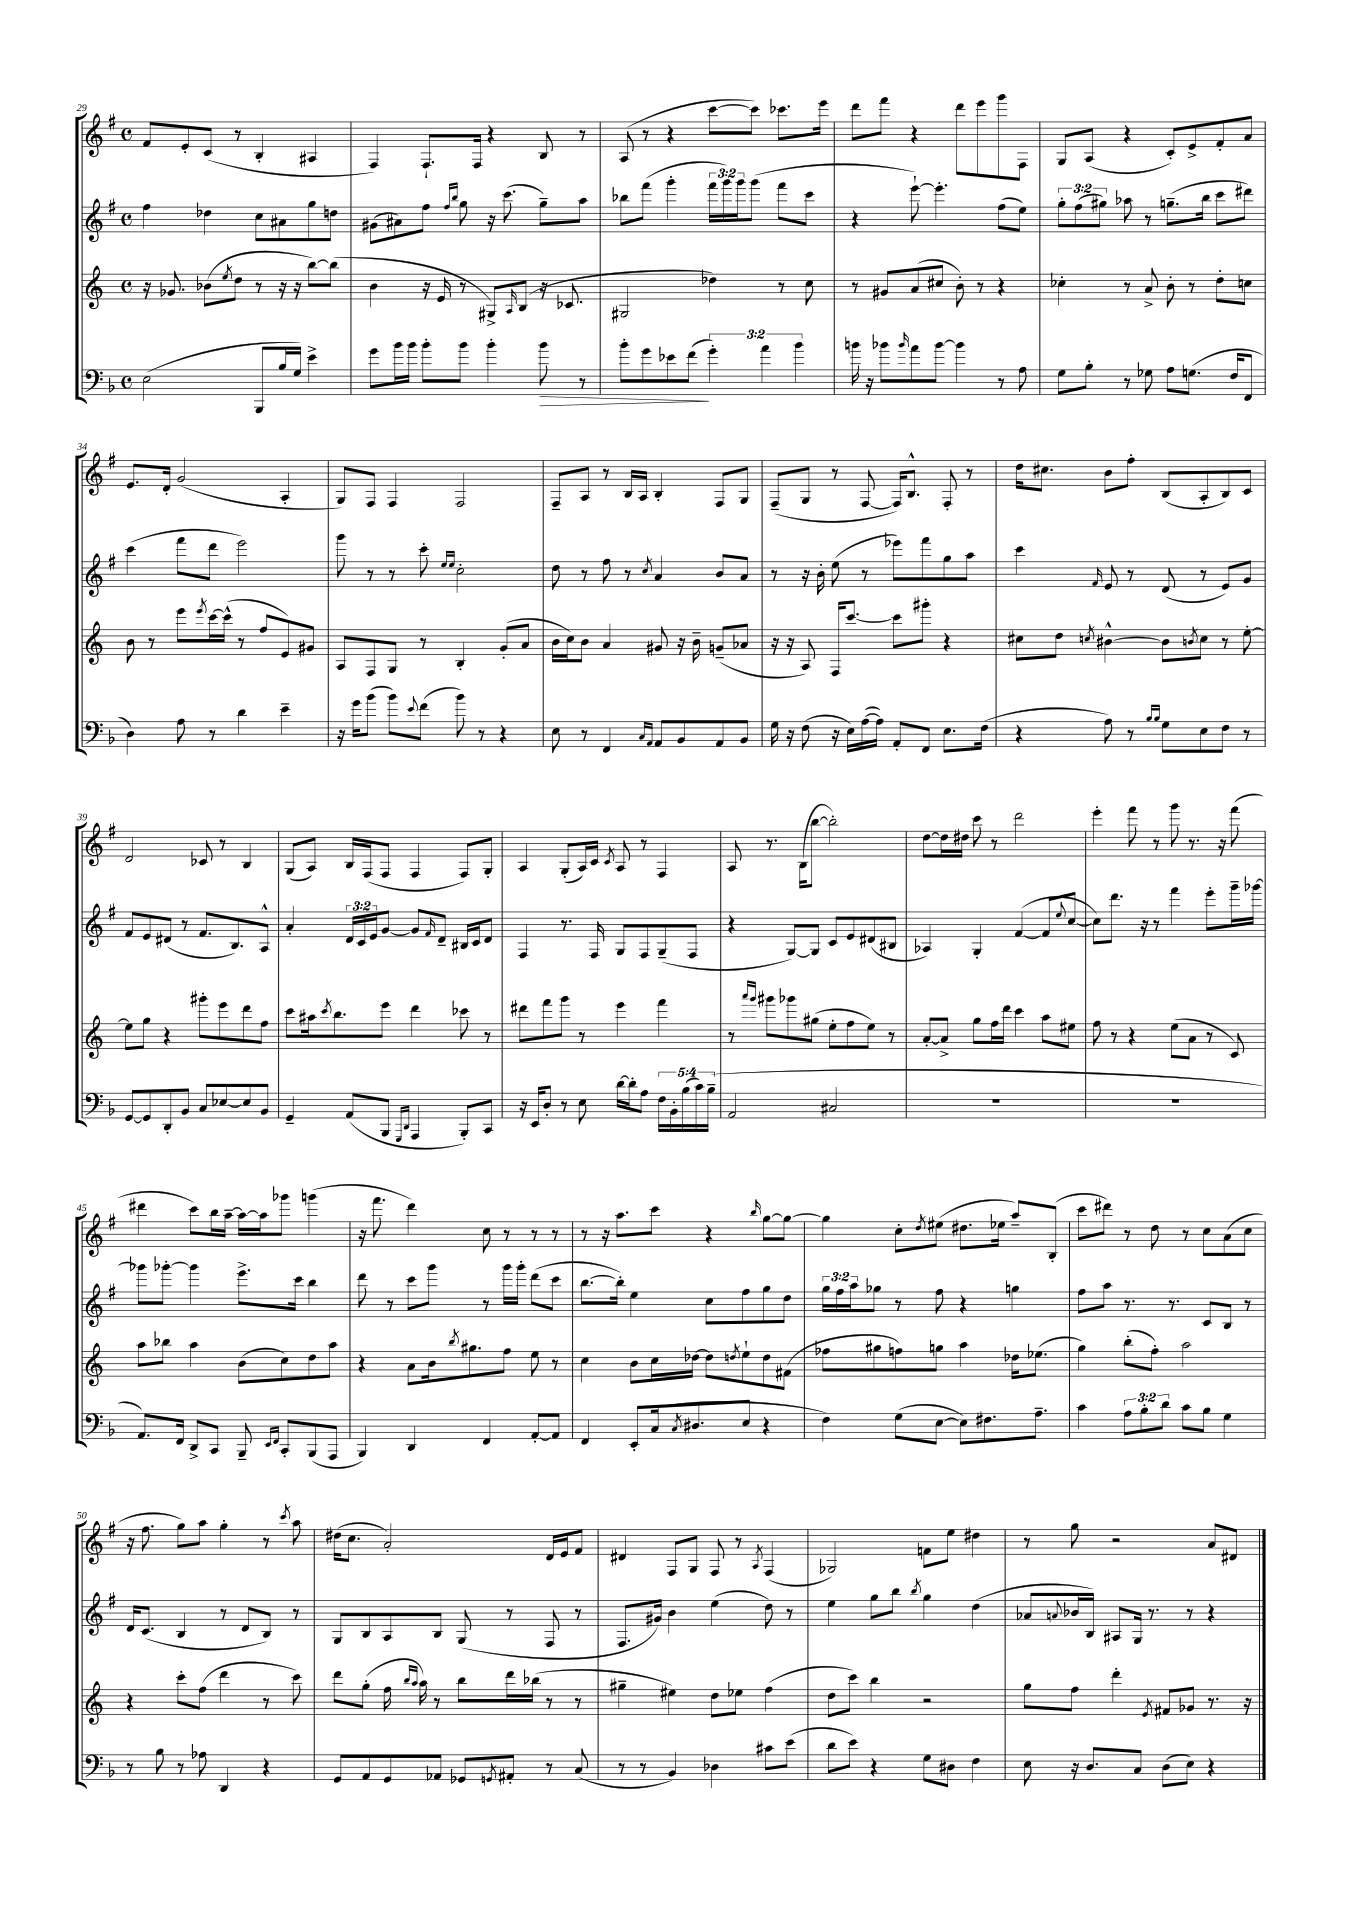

**kern	**kern	**kern	**kern
*staff4	*staff3	*staff2	*staff1
*clefF4	*clefG2	*clefG2	*clefG2
*k[b-]	*k[]	*k[f#]	*k[f#]
*M4/4	*M4/4	*M4/4	*M4/4
*met(c)	*met(c)	*met(c)	*met(c)
(2E\	16r	4ff#\	8f#/L
.	8.g-/	.	.
.	.	.	8e'/
.	(8b-\L	4dd-\	(8c/J
.	8qee/	.	.
.	8dd\J	.	8r
8BBB-/L	8r	8cc\L	4B'/
16B-/L	16r	8a#\	.
16G/JJ)	16r	.	.
4e^\	[8bb\L)	8gg\	4A#/
.	(8bb\]J	8dd\J	.
=	=	=	=
8g\L	4b\	(8g#\L	4F#/)
16b-\L	.	8a#\)	.
16b-\JJ	.	.	.
8b-'\L	16r	8ff#\J	8.F#`/L
.	16e/	.	.
.	.	16qqff#/LL	.
.	.	16qqbb/JJ	.
8b-\J	8r	8gg\	.
.	.	.	16F#/Jk
4b-'\	8G#^/L)	16r	4r
.	.	(8.ccc\	.
.	16qqA/	.	.
.	(8B/J	.	.
8b-\	16r	8gg~\L)	8B/
.	8.c-/	.	.
8r	.	8aa\J	8r
=	=	=	=
8b-'\L	2G#/	8bb-\L	(8A/
8g\	.	(8fff#\J	8r
8e-\	.	4ggg'\	4r
(8f\J	.	.	.
6g'\)	4dd-\)	24fff#\LL	[8ccc\L
.	.	24ggg\)	.
.	.	24ggg\J	.
.	.	(8ggg\J	8ccc\]J)
6a\	.	.	.
.	8r	8fff#\L	8.ccc-\L
6b-\	.	.	.
.	8cc\	8ccc\J	.
.	.	.	16eee\Jk
=	=	=	=
16b\	8r	4r	8ddd\L
16r	.	.	.
8b-\L	8g#/L	.	8fff#\J
16qqb-/	.	.	.
8a\	(8a/	[8eee`\)	4r
[8b-\J	8cc#/J	4.eee'\]	.
4b-\]	8b'\)	.	8ddd\L
.	8r	.	8eee\
8r	4r	(8ff#\L	8ggg\
8A\	.	8ee\J)	8F#\J
=	=	=	=
8G\L	4cc-'\	12gg'\L	8G/L
.	.	(12ff#\	.
8B-'\J	.	.	(8A/J
.	.	12gg#\J)	.
8r	8r	8aa-\	4r
8G-\	8a^/	8r	.
8A\L	8b'\	(8.gg~\L	8c'/L)
(8.G\J	8r	.	8e^/
.	.	16bb\Jk	.
.	8dd'\L	8ccc\L	8f#'/
16F/LK	.	.	.
8FF/J	8cc\J	8ddd#\J)	8a/J
=	=	=	=
4D\)	8b\	(4ccc\	8.e/L
.	8r	.	.
.	.	.	16d'/Jk
8A\	8eee\L	8fff#\L	(2g/
.	8qeee/	.	.
8r	[16ccc\L	8ddd\J	.
.	(16ccc^^\]JJ	.	.
4d\	8r	2eee\)	.
.	8ff/L	.	.
4e~\	8e/)	.	4A'/
.	8g#/J	.	.
=	=	=	=
16r	8A/L	8ggg\	8G/L)
16g\LK	.	.	.
(8b-\J	8F/	8r	8F#/J
8b-\L)	8G/J	8r	4F#/
8qqe/	.	.	.
(8f\J	8r	8ccc'\	.
.	.	16qqee/LL	.
.	.	16qqee/JJ	.
8b-\)	4B'/	2cc'\	2F#/
8r	.	.	.
4r	(8g'/L	.	.
.	8a/J	.	.
=	=	=	=
8E\	16b\LL	8dd\	8F#~/L
.	16cc\J)	.	.
8r	8b\J	8r	8A/J
4FF/	4a/	8ff#\	8r
.	.	8r	16B/LL
.	.	.	16A/JJ
16qqC/LL	.	.	.
16qqAA/JJ	.	8qcc/	.
8AA/L	8g#/	4a/	4B'/
8BB-/	16r	.	.
.	16b~\	.	.
8AA/	(8g~/L	8b/L	8F#/L
8BB-/J	8a-/J	8a/J	8G/J
=	=	=	=
16G\	16r	8r	(8F#~/L
16r	16r	.	.
(8F\	8A/)	16r	8G/J
.	.	16b'\	.
16r	16F/LK	(8ee\	8r
16E\LL)	[8.ccc/J	.	.
([16A\	.	8r	[8F#/
16A\]JJ)	.	.	.
8AA'/L	8ccc\]L	8eee-\L)	16F#/]LK)
.	.	.	8.B^^/J
8FF/J	8ggg#'\J	8fff#\	.
8.E\L	4r	8gg\	8F#'/
.	.	8aa\J	8r
(16F\Jk	.	.	.
=	=	=	=
4r	8cc#\L	4ccc\	16dd\LK
.	.	.	8.cc#\J
.	8dd\J	.	.
.	8qcc/	16qqf#/	.
8A\)	[4b#^^\	8e/	8b\L
8r	.	8r	8ff#'\J
16qqB-/LL	.	.	.
16qqB-/JJ	.	.	.
8G\L	8b#\]L	(8d/	(8B/L
.	8qb/	.	.
8E\	8cc\J	8r	8A'/
8F\J	8r	8e/L)	8B/)
8r	[8ee'\	8g/J	8c/J
=	=	=	=
[8GG/L	8ee\]L	8f#/L	2d/
8GG/]	8gg\J	8e/	.
8DD'/	4r	(8d#/J	.
8BB-/J	.	8r	.
8C/L	8ggg#'\L	8.f#/L	8c-/
[8E-/	8eee\	.	8r
.	.	8.B/)	.
8E-/]	8ddd\	.	4B/
8BB-/J	8ff\J	8A^^/J	.
=	=	=	=
4GG~/	8ccc\L	4a'/	(8G/L
.	16aa#\k	.	8A/J)
.	8qccc/	.	.
.	8.bb\	.	.
(8AA/L	.	24d/LL	16B/LL
.	.	24c/	.
.	.	.	(16F#/J
.	.	24e/J	.
8BBB-/J	8eee\J	[8g/J	8F#/J
16qqGGG/LL	.	.	.
16qqDD/JJ	.	.	.
4AAA/	4ddd\	8g/]L	4F#/
.	.	16qqf#/	.
.	.	8d~/J	.
8BBB-'/L)	8ccc-\	16B#/LL	8F#/L)
.	.	16c/J	.
8CC/J	8r	8d/J	8G'/J
=	=	=	=
16r	8ddd#\L	4F#/	4A/
16EE/LK	.	.	.
8D'/J	8fff\	.	.
8r	8ggg\J	8.r	(8G'/L
8E\	8r	.	16A/L)
.	.	16F#/	16c/JJ
.	.	.	8qc/
[16d\LL	4eee\	8G/L	8A/
16d'\]J	.	.	.
8A\J	.	8F#/	8r
20F\LL	4fff\	(8G~/	4F#/
20BB-'\	.	.	.
(20B-\	.	.	.
.	.	8F#/J	.
20c\)	.	.	.
(20B-~\JJ	.	.	.
=	=	=	=
2AA/	8r	4r	8A/
.	16qqaaa/LL	.	.
.	16qqggg/JJ	.	.
.	8ggg#\L	.	8.r
.	8ggg-\	[8G/L)	.
.	.	.	(16B\LK
.	(8gg#\J	8G/]J	[8bb\J
2C#/	8ee'\L	8c/L	2bb'\])
.	8ff\	8e/	.
.	8ee\J)	(8d#/	.
.	8r	8B#/J	.
=	=	=	=
1r	[8a'/L	4A-/)	[8dd\L
.	8a^/]J	.	16dd\]L
.	.	.	16dd#\JJ
.	8gg\L	4G'/	8ccc\
.	16ff\L	.	8r
.	16ddd\JJ	.	.
.	4ccc\	([4f#/	2ddd\
.	8aa\L	8f#/]L	.
.	.	8qqee/	.
.	8ee#\J	[8cc/J	.
=	=	=	=
1r	8ff\	8cc\]L)	4eee'\
.	8r	8.ddd\J	.
.	4r	.	8fff#\
.	.	16r	.
.	.	8r	8r
.	(8ee\L	4fff#\	8ggg\
.	8a\J	.	8.r
.	8r	8eee'\L	.
.	.	.	16r
.	8c/)	16ggg~\L	(8fff#\
.	.	[16ggg-\JJ	.
=	=	=	=
8.AA/L)	8aa\L	8ggg-\]L	4ddd#\
.	8bb-\J	[8ggg-'\J	.
16FF/Jk	.	.	.
8DD^/L	4aa\	4ggg-\]	8ccc\L)
8CC/J	.	.	16bb\L
.	.	.	[16aa~\JJ
8BBB-~/	(8b\L	8.eee^\L	16aa\_LL
.	.	.	16aa\]J
16qqEE/LL	.	.	.
16qqFF/JJ	.	.	.
8CC'/L	8cc\)	.	8ggg-\J
.	.	16ccc\Jk	.
(8BBB-/	8dd\	4bb\	(4ggg\
8AAA/J	8aa\J	.	.
=	=	=	=
4BBB-/)	4r	8ddd\	16r
.	.	.	8.fff#\
.	.	8r	.
4DD/	8a\L	8ccc\L	4ddd\)
.	16b\k	8ggg\J	.
.	8qbb/	.	.
.	8.gg#\	.	.
4FF/	.	8r	8cc\
.	8ff\J	16ggg\LL	8r
.	.	16ggg'\JJ	.
[8AA'/L	8ee\	(8ddd\L	8r
8AA/]J	8r	8ccc\J	8r
=	=	=	=
4FF/	4cc\	[8.bb\L	8r
.	.	.	16r
.	.	16bb'\]Jk)	8.aa\L
8EE'/L	8b\L	4ee\	.
(16C/k	16cc\L	.	8ccc\J
8qC/	.	.	.
8.D#/	[16dd-\JJ	.	.
.	8dd-\]L	8cc\L	4r
.	8qdd/	.	.
8E/J	8ee`\	8ff#\	.
.	.	.	16qqbb/
4r	8dd\	8gg\	[8gg\L
.	(8f#\J	8dd\J	8gg\_J
=	=	=	=
4F\)	8ff-\L	24gg\LL	4gg\]
.	.	24ff#\	.
.	.	24aa\J	.
.	8gg#\	8gg-\J	.
(8G\L	8ff\)	8r	8cc'\L
.	.	.	8qdd/
[8E\J	8gg\J	8ff#\	(8ee#\J
8E\]L)	4aa\	4r	8.dd#\L
8.F#\	.	.	.
.	.	.	16ee-\Jk
.	16dd-\LK	4gg\	8aa~/L)
8.A~\J	(8.ee-\J	.	.
.	.	.	(8B'/J
=	=	=	=
4c\	4gg\)	8ff#\L	8ccc\L
.	.	8aa\J	8ddd#\J)
12A\L	(8bb'\L	8.r	8r
12B-'\	.	.	.
.	8ff'\J)	.	8dd\
12d\J	.	.	.
.	.	8.r	.
8c\L	2aa\	.	8r
8B-\J	.	8c/L	8cc\L
4G\	.	8B/J	(8a\
.	.	8r	8cc\J
=	=	=	=
8r	4r	16d/LK	16r
.	.	(8.c/J	8.ff#\
8B-\	.	.	.
8r	8ccc'\L	4B/	8gg\L)
8A-\	(8ff\J	.	8aa\J
4DD/	4ddd\	8r	4gg'\
.	.	8d/L	.
4r	8r	8B/J)	8r
.	.	.	8qccc/
.	8ccc\)	8r	8aa\
=	=	=	=
8GG/L	8ddd\L	8G/L	(16dd#\LK
.	.	.	8.cc\J
8AA/	(8gg'\J	8B/	.
8GG/	16ff\	8A/	2a'/)
.	16qqbb/LL	.	.
.	16qqaa/JJ	.	.
.	16aa\)	.	.
8AA-/J	8r	8B/J	.
8GG-/L	8bb\L	(8G/	.
8qGG/	.	.	.
8AA#'/J	16ddd\L	8r	.
.	(16bb-\JJ	.	.
8r	8r	8F#/	16d/LL
.	.	.	16e/J
(8C/	8r	8r	8f#/J
=	=	=	=
8r	4gg#~\	8.F#/L	4d#/
8r	.	.	.
.	.	16g#/Jk)	.
4BB-/)	4ee#\)	4b\	8F#/L
.	.	.	8G/J
4D-\	8dd\L	(4ee\	8F#/
.	8ee-\J	.	8r
.	.	.	8qA/
8c#\L	(4ff\	8dd\)	(4F#/
(8e\J	.	8r	.
=	=	=	=
8d\L	8dd\L	4ee\	2G-/)
8e\J)	8ccc\J)	.	.
4r	4bb\	8gg\L	.
.	.	8bb\J	.
.	.	8qbb/	.
8G\L	2r	4gg\	8f\L
8D#\J	.	.	8ee\J
4F\	.	(4dd\	4dd#\
=	=	=	=
8E\	8gg\L	8a-/L	8r
.	.	8qqa/	.
16r	8ff\J	16b-/L	8gg\
8.D/L	.	16B/JJ)	.
.	4ddd'\	8A#/L	2r
8C/J	.	16G/Jk	.
.	.	8.r	.
.	8qe/	.	.
(8D\L	8f#/L	.	.
8E\J)	8g-/J	8r	.
4r	8.r	4r	8a/L
.	.	.	8d#/J
.	16r	.	.
==	==	==	==
*-	*-	*-	*-
